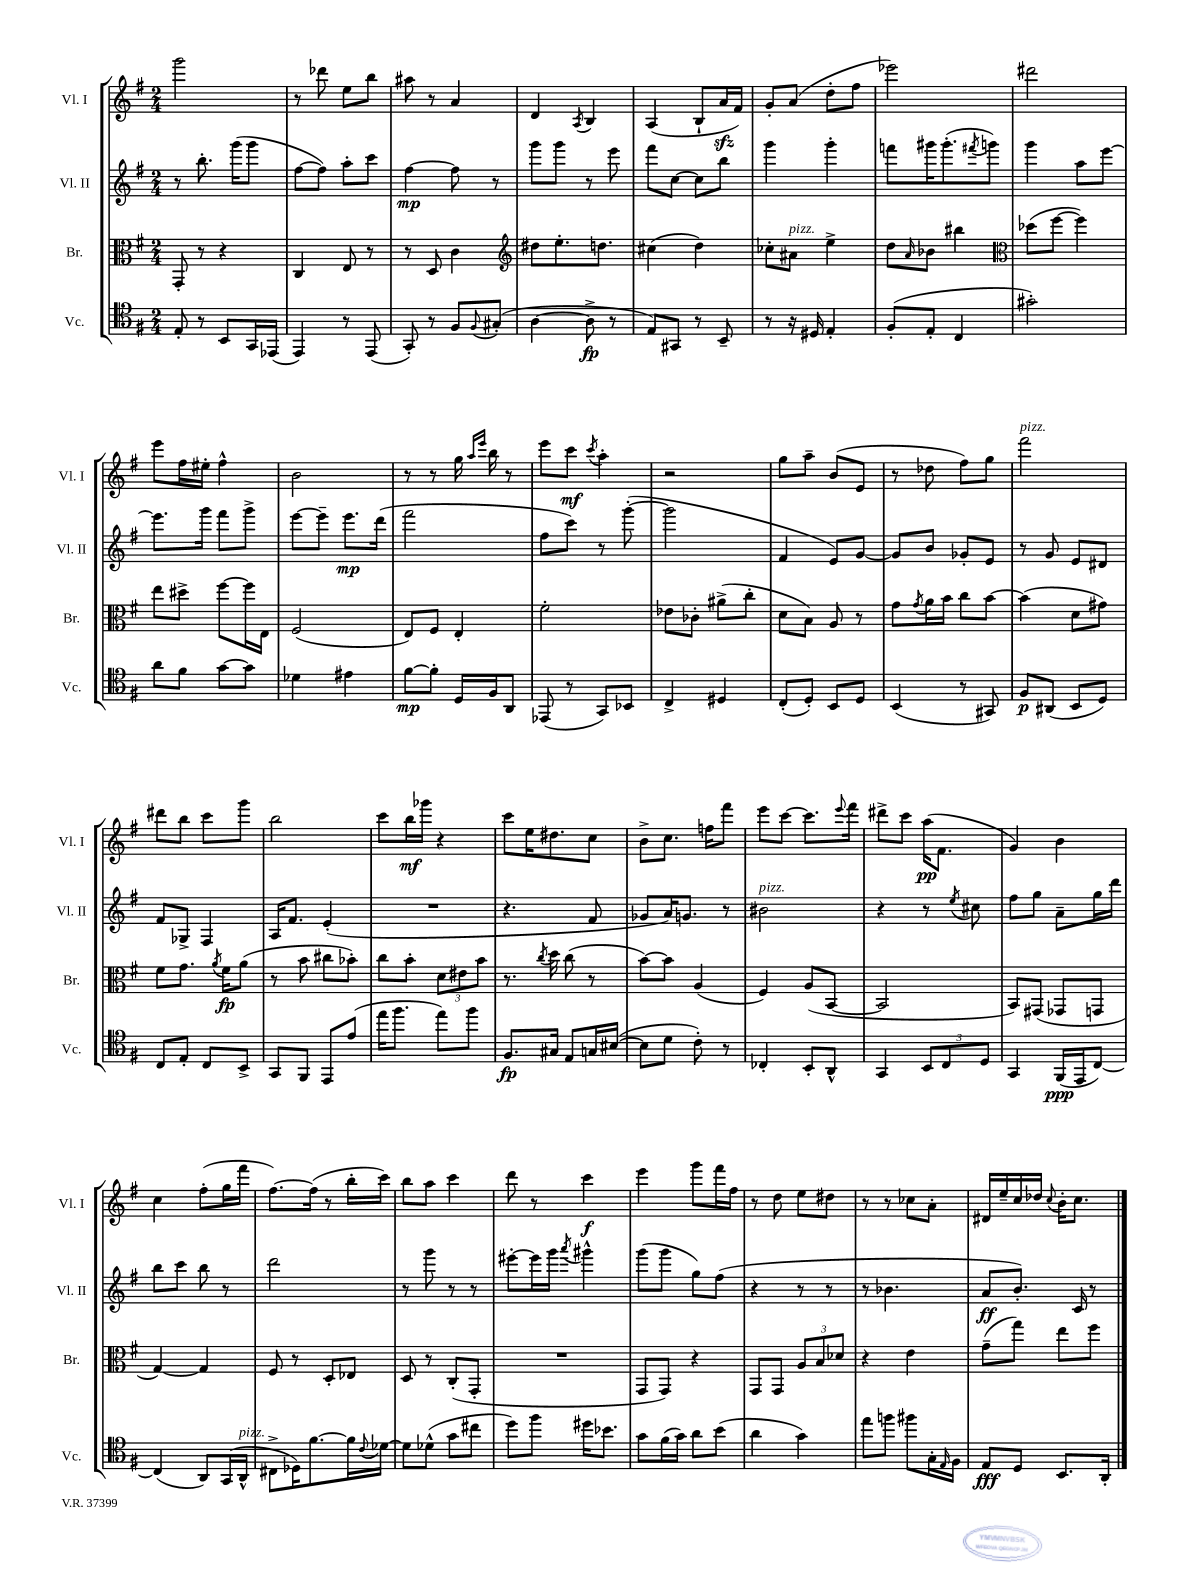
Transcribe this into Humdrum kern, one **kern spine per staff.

**kern	**dynam	**kern	**dynam	**kern	**dynam	**kern	**dynam
*part4	*part4	*part3	*part3	*part2	*part2	*part1	*part1
*staff4	*staff4	*staff3	*staff3	*staff2	*staff2	*staff1	*staff1
*I"Vc.	*	*I"Br.	*	*I"Vl. II	*	*I"Vl. I	*
*I'Vc.	*	*I'Br.	*	*I'Vl. II	*	*I'Vl. I	*
*clefC4	*	*clefC3	*	*clefG2	*	*clefG2	*
*k[f#]	*	*k[f#]	*	*k[f#]	*	*k[f#]	*
*M2/4	*	*M2/4	*	*M2/4	*	*M2/4	*
=75	=75	=75	=75	=75	=75	=75	=75
8E'/	.	8GG'/	.	8r	.	2ggg\	.
8r	.	8r	.	8.bb'\	.	.	.
8BB/L	.	4r	.	.	.	.	.
.	.	.	.	(16ggg\KL	.	.	.
16GG/L	.	.	.	8ggg\J	.	.	.
(16EE-X/JJ	.	.	.	.	.	.	.
=76	=76	=76	=76	=76	=76	=76	=76
4EE/)	.	4C/	.	[8ff#\L	.	8r	.
.	.	.	.	8ff#\J])	.	8ddd-X\	.
8r	.	8E/	.	8aa'\L	.	8ee\L	.
(8EE/	.	8r	.	8ccc\J	.	8bb\J	.
=77	=77	=77	=77	=77	=77	=77	=77
8GG'/)	.	8r	.	[4ff#\	mp	8aa#X\	.
8r	.	8D/	.	.	.	8r	.
8F#/L	.	4c\	.	8ff#\]	.	4a/	.
8qqF#/	.	.	.	.	.	.	.
(8G#X'/J	.	.	.	8r	.	.	.
=78	=78	=78	=78	=78	=78	=78	=78
*	*	*clefG2	*	*	*	*	*
[4A\	.	8dd#X\L	.	8ggg\L	.	4d/	.
.	.	8.ee'\	.	8ggg\J	.	.	.
.	.	.	.	.	.	8qA/	.
8A^\]	fp	.	.	8r	.	4B/	.
.	.	8.ddn\J	.	.	.	.	.
8r	.	.	.	8eee\	.	.	.
=79	=79	=79	=79	=79	=79	=79	=79
8E/L)	.	(4cc#X\	.	8fff#\L	.	(4A/	.
8GG#X/J	.	.	.	[8cc\J	.	.	.
8r	.	4dd\)	.	8cc\L]	.	8B`/L	.
8BB~/	.	.	.	8bb\J	.	16azz/L	.
.	.	.	.	.	.	16f#/JJ)	.
=80	=80	=80	=80	=80	=80	=80	=80
8r	.	8cc-X'\L	.	4ggg\	.	8g'/L	.
!	!	!LO:TX:a:i:t=pizz.	!	!	!	!	!
16r	.	8a#X\J	.	.	.	(8a/J	.
16D#X/	.	.	.	.	.	.	.
4E'/	.	4ee^\	.	4ggg'\	.	8dd'\L	.
.	.	.	.	.	.	8ff#\J	.
=81	=81	=81	=81	=81	=81	=81	=81
(8F#'/L	.	8dd\L	.	8fffn\L	.	2eee-X\)	.
.	.	16qqa/	.	.	.	.	.
8E'/J	.	8b-X\J	.	16ggg#X\K	.	.	.
.	.	.	.	(8.ggg#'\	.	.	.
4C/	.	4bb#X\	.	.	.	.	.
.	.	.	.	8qfff#X/	.	.	.
.	.	.	.	8gggn\J)	.	.	.
=82	=82	=82	=82	=82	=82	=82	=82
*	*	*clefC3	*	*	*	*	*
2g#X'\)	.	(8dd-X\L	.	4ggg\	.	2ddd#X\	.
.	.	[8ff#\J	.	.	.	.	.
.	.	4ff#\])	.	8aa\L	.	.	.
.	.	.	.	[8eee\J	.	.	.
!!LO:LB:g=z
=83	=83	=83	=83	=83	=83	=83	=83
8a\L	.	8ee\L	.	8.eee\L]	.	8eee\L	.
8f#\J	.	8dd#X^\J	.	.	.	16ff#\L	.
.	.	.	.	16ggg\Jk	.	16ee#X'\JJ	.
[8g\L	.	[8ff#\L	.	8fff#\L	.	4ff#^^\	.
8g\J]	.	16ff#\L]	.	8ggg^\J	.	.	.
.	.	16E\JJ	.	.	.	.	.
=84	=84	=84	=84	=84	=84	=84	=84
4d-X\	.	(2F#/	.	[8eee\L	.	2b\	.
.	.	.	.	8eee~\J]	.	.	.
4e#X\	.	.	.	8.eee\L	mp	.	.
.	.	.	.	(16ddd\Jk	.	.	.
=85	=85	=85	=85	=85	=85	=85	=85
[8f#\L	mp	8E/L)	.	2fff#\	.	8r	.
8f#'\J]	.	8F#/J	.	.	.	8r	.
16D/LL	.	4E'/	.	.	.	16gg\	.
.	.	.	.	.	.	16qqaa/LL	.
.	.	.	.	.	.	16qqeee/JJ	.
16F#/J	.	.	.	.	.	16bb\	.
8AA/J	.	.	.	.	.	8r	.
=86	=86	=86	=86	=86	=86	=86	=86
(8EE-X/	.	2f#'\	.	8ff#\L	.	8eee\L	.
8r	.	.	.	8ccc\J)	.	8ccc\J	mf
.	.	.	.	.	.	8qccc/	.
8GG/L)	.	.	.	8r	.	4aa'\	.
8BB-X/J	.	.	.	([8ggg'\	.	.	.
=87	=87	=87	=87	=87	=87	=87	=87
4C^/	.	8e-X\L	.	2ggg\]	.	2r	.
.	.	8c-X'\J	.	.	.	.	.
4D#X/	.	(8a#X^\L	.	.	.	.	.
.	.	8cc'\J	.	.	.	.	.
=88	=88	=88	=88	=88	=88	=88	=88
(8C'/L	.	8d\L	.	4f#/	.	8gg\L	.
8D'/J)	.	8B\J)	.	.	.	8aa~\J	.
8BB/L	.	8A/	.	8e/L)	.	(8b/L	.
8D/J	.	8r	.	[8g/J	.	8e/J	.
=89	=89	=89	=89	=89	=89	=89	=89
(4BB/	.	8g\L	.	8g/L]	.	8r	.
.	.	8qg/	.	.	.	.	.
.	.	16a\L	.	8b/J	.	8dd-X\	.
.	.	16b\JJ	.	.	.	.	.
8r	.	8cc\L	.	8g-X'/L	.	8ff#\L)	.
8GG#X/)	.	[8b\J	.	8e/J	.	8gg\J	.
=90	=90	=90	=90	=90	=90	=90	=90
!	!	!	!	!	!	!LO:TX:a:i:t=pizz.	!
8F#/L	p	(4b\]	.	8r	.	2fff#\	.
(8AA#X/J	.	.	.	8g/	.	.	.
8BB/L	.	8d\L	.	8e/L	.	.	.
8D/J)	.	8g#X\J)	.	8d#X/J	.	.	.
!!LO:LB:g=z
=91	=91	=91	=91	=91	=91	=91	=91
8C/L	.	8f#\L	.	8f#/L	.	8ddd#X\L	.
8E'/J	.	8.g\J	.	8G-X^/J	.	8bb\J	.
8C/L	.	.	.	4F#/	.	8ccc\L	.
.	.	8qa/	.	.	.	.	.
.	.	16f#\KL	fp	.	.	.	.
8BB^/J	.	(8a\J	.	.	.	8ggg\J	.
=92	=92	=92	=92	=92	=92	=92	=92
8GG/L	.	8r	.	16A/KL	.	2bb\	.
.	.	.	.	8.f#/J	.	.	.
8FF#/J	.	8b\	.	.	.	.	.
8EE/L	.	8cc#X\L	.	(4e'/	.	.	.
(8e/J	.	8b-X'\J)	.	.	.	.	.
=93	=93	=93	=93	=93	=93	=93	=93
16ee\KL	.	8cc\L	.	2r	.	8ccc\L	.
8.ff#\J	.	.	.	.	.	.	.
.	.	8b'\J	.	.	.	16bb\L	mf
.	.	.	.	.	.	16ggg-X\JJ	.
8ee\L)	.	12d\L	.	.	.	4r	.
.	.	12e#X\	.	.	.	.	.
8ff#\J	.	.	.	.	.	.	.
.	.	12b\J	.	.	.	.	.
=94	=94	=94	=94	=94	=94	=94	=94
8.F#/L	fp	8.r	.	4.r	.	8ccc\L	.
.	.	.	.	.	.	16ee\K	.
.	.	8qcc/	.	.	.	.	.
16G#X/Jk	.	16dd\	.	.	.	8.dd#X\	.
8E/L	.	(8cc\	.	.	.	.	.
16Gn/L	.	8r	.	8f#/	.	8cc\J	.
([16B#X/JJ	.	.	.	.	.	.	.
=95	=95	=95	=95	=95	=95	=95	=95
8B#\L]	.	[8b\L)	.	8g-X/L	.	8b^\L	.
8d\J	.	8b\J]	.	16a/K)	.	8.cc\J	.
.	.	.	.	8.gn/J	.	.	.
8c'\)	.	(4A/	.	.	.	.	.
.	.	.	.	.	.	16ffn\KL	.
8r	.	.	.	8r	.	8fff#\J	.
=96	=96	=96	=96	=96	=96	=96	=96
!	!	!	!	!LO:TX:a:i:t=pizz.	!	!	!
4C-X'/	.	4F#/)	.	2b#X\	.	8eee\L	.
.	.	.	.	.	.	[8ccc\J	.
8BB'/L	.	(8A/L	.	.	.	8.ccc\L]	.
8AA^^/J	.	[8BB/J	.	.	.	.	.
.	.	.	.	.	.	8qqeee/	.
.	.	.	.	.	.	16fff#\Jk	.
=97	=97	=97	=97	=97	=97	=97	=97
4GG/	.	2BB/]	.	4r	.	8ddd#X^\L	.
.	.	.	.	.	.	8ccc\J	.
12BB/L	.	.	.	8r	.	(16aa\KL	pp
.	.	.	.	.	.	8.f#\J	.
12C/	.	.	.	.	.	.	.
.	.	.	.	8qee/	.	.	.
.	.	.	.	8cc#X\	.	.	.
12D/J	.	.	.	.	.	.	.
=98	=98	=98	=98	=98	=98	=98	=98
4GG/	.	8BB/L)	.	8ff#\L	.	4g/)	.
.	.	(8GG#X/J	.	8gg\J	.	.	.
(16FF#/LL	ppp	8GG-X/L	.	8a~\L	.	4b\	.
16EE/J	.	.	.	.	.	.	.
[8C/J)	.	8GGn/J	.	16gg\L	.	.	.
.	.	.	.	16ddd\JJ	.	.	.
!!LO:LB:g=z
=99	=99	=99	=99	=99	=99	=99	=99
(4C/]	.	[4G/)	.	8bb\L	.	4cc\	.
.	.	.	.	8ccc\J	.	.	.
8AA/L)	.	4G/]	.	8bb\	.	(8ff#'\L	.
(16GG/L	.	.	.	8r	.	16gg\L	.
!LO:TX:a:i:t=pizz.	!	!	!	!	!	!	!
16AA^^/JJ	.	.	.	.	.	16fff#\JJ	.
=100	=100	=100	=100	=100	=100	=100	=100
8C#X^\L	.	8F#/	.	2ddd\	.	[8.ff#\L)	.
16D-X\K)	.	8r	.	.	.	.	.
[8.f#\	.	.	.	.	.	(16ff#\Jk]	.
.	.	8D'/L	.	.	.	8r	.
16f#\L]	.	8E-X/J	.	.	.	16bb'\LL	.
8qqc/	.	.	.	.	.	.	.
[16d-X\JJ	.	.	.	.	.	16ccc\JJ)	.
=101	=101	=101	=101	=101	=101	=101	=101
8d-\L]	.	8D/	.	8r	.	8bb\L	.
(8d-X^^\J	.	8r	.	8ggg\	.	8aa\J	.
8g\L	.	(8C'/L	.	8r	.	4ccc\	.
8cc#X\J	.	8GG'/J	.	8r	.	.	.
=102	=102	=102	=102	=102	=102	=102	=102
8dd\L)	.	2r	.	[8eee#X'\L	.	8ddd\	.
8ff#\J	.	.	.	16eee#\L]	.	8r	.
.	.	.	.	16ggg\JJ	.	.	.
.	.	.	.	8qaaa/	.	.	.
16dd#X\KL	.	.	.	4ggg#X^^\	.	4ccc\	f
8.b-X\J	.	.	.	.	.	.	.
=103	=103	=103	=103	=103	=103	=103	=103
8g\L	.	8GG/L	.	(8ggg\L	.	4eee\	.
(16f#\L	.	8GG/J)	.	8ggg\J	.	.	.
16g\JJ)	.	.	.	.	.	.	.
8a\L	.	4r	.	8gg\L)	.	8ggg\L	.
(8b\J	.	.	.	(8ff#\J	.	16fff#\L	.
.	.	.	.	.	.	16ff#\JJ	.
=104	=104	=104	=104	=104	=104	=104	=104
4a\	.	8GG/L	.	4r	.	8r	.
.	.	8GG/J	.	.	.	8dd\	.
4g\)	.	12A/L	.	8r	.	8ee\L	.
.	.	12B/	.	.	.	.	.
.	.	.	.	8r	.	8dd#X\J	.
.	.	12d-X/J	.	.	.	.	.
=105	=105	=105	=105	=105	=105	=105	=105
8ee\L	.	4r	.	8r	.	8r	.
8ffn\J	.	.	.	4.b-X\	.	8r	.
8ff#X\L	.	4e\	.	.	.	8cc-X\L	.
16G'\L	.	.	.	.	.	8a'\J	.
16qqE/	.	.	.	.	.	.	.
16F#\JJ	.	.	.	.	.	.	.
=106	=106	=106	=106	=106	=106	=106	=106
8E/L	fff	(8g~\L	.	8a/L	ff	16d#X/LL	.
.	.	.	.	.	.	16ee~/	.
8D/J	.	8gg\J)	.	8.b'/J)	.	16cc/	.
.	.	.	.	.	.	16dd-X/JJ	.
.	.	.	.	.	.	8qqcc/	.
8.BB/L	.	8ee\L	.	.	.	16b'\KL	.
.	.	.	.	16c/	.	8.cc\J	.
.	.	8ff#\J	.	8r	.	.	.
16AA'/Jk	.	.	.	.	.	.	.
==	==	==	==	==	==	==	==
*-	*-	*-	*-	*-	*-	*-	*-
